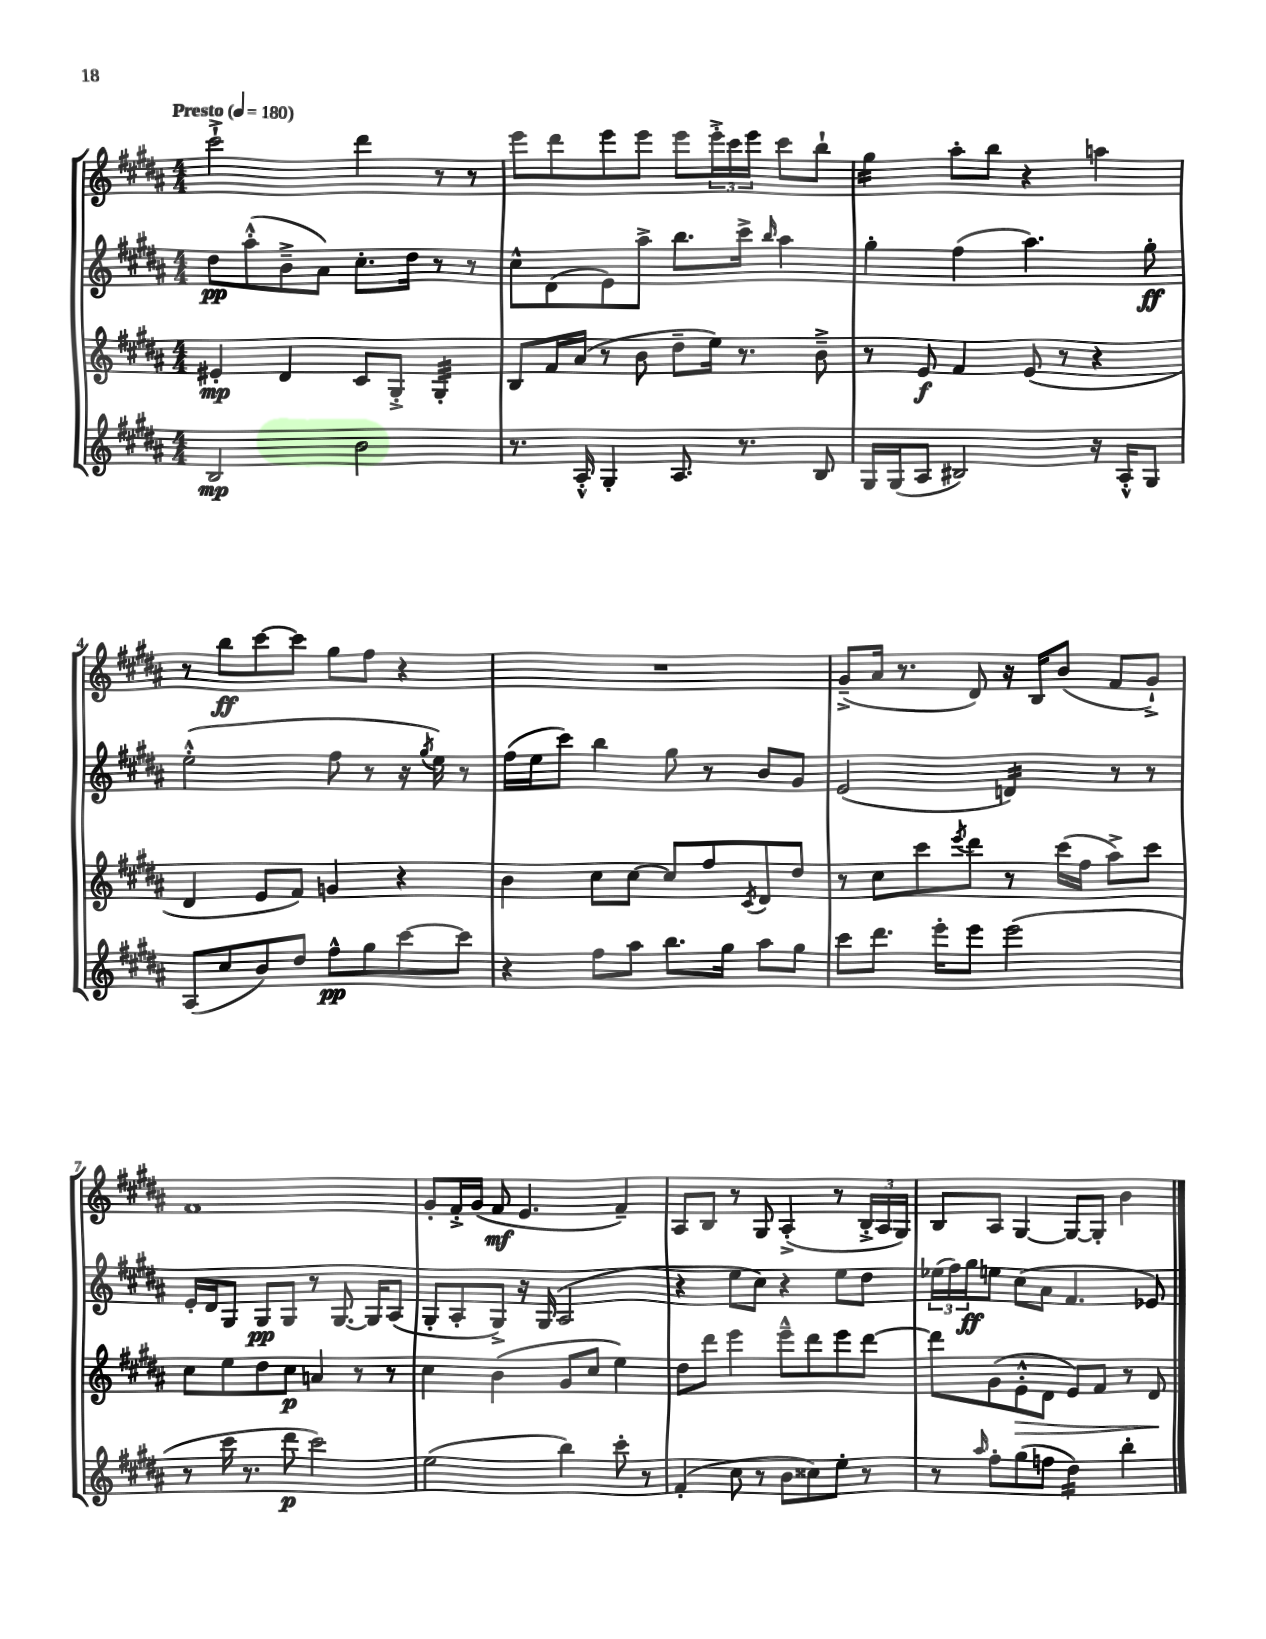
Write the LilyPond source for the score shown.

<<
\new StaffGroup <<
\new Staff = "s0" {
    \clef treble \key b \major \numericTimeSignature \time 4/4 \tempo "Presto" 4 = 180
    cis'''2-!-> dis'''4 r8 r8 |
    e'''8 dis'''8 e'''8 e'''8 e'''8 \tuplet 3/2 { e'''16-.-> cis'''16 e'''16 } cis'''8 b''8-! |
    gis''4:16 ais''8-. b''8 r4 a''4 |
    r8 b''8\ff cis'''8~ cis'''8 gis''8 fis''8 r4 |
    R1 |
    gis'8--->( ais'16 r8. dis'8) r16 b16 b'8( fis'8 gis'8-!->) |
    fis'1 |
    gis'8-. fis'16-.-> gis'16( fis'8\mf e'4. fis'4--) |
    ais8 b8 r8 gis8 ais4-.->( r8 \tuplet 3/2 { b16-.-> ais16 gis16) } |
    b8 ais8 gis4~ gis8~ gis8-. b'4 \bar "|." |
}
\new Staff = "s1" {
    \clef treble \key b \major \numericTimeSignature \time 4/4
    dis''8\pp ais''8-.-^( b'8---> ais'8) cis''8.-. dis''16 r8 r8 |
    cis''8-^ dis'8( e'8) ais''8-> b''8. cis'''16-> \grace { b''16 } ais''4 |
    gis''4-. fis''4( ais''4.) gis''8-.\ff |
    e''2-.-^( fis''8 r8 r16 \acciaccatura { gis''8 } e''16) r8 |
    fis''16( e''16 cis'''8) b''4 gis''8 r8 b'8 gis'8 |
    e'2( d'4:16) r8 r8 |
    e'16-. dis'16 gis8 gis8\pp gis8 r8 gis8.~ gis16 ais8( |
    gis8-. ais8-. gis8->) r16 gis16( ais2 |
    r4 e''8 cis''8) r4 e''8 dis''8 |
    \tuplet 3/2 { ees''16( fis''16) gis''16\ff } e''8 cis''8( ais'8 fis'4. ees'8) \bar "|." |
}
\new Staff = "s2" {
    \clef treble \key b \major \numericTimeSignature \time 4/4
    eis'4-.\mp dis'4 cis'8 gis8-.-> gis4:32-. |
    b8 fis'16 ais'16( r8 b'8 dis''8-- e''16) r8. b'8---> |
    r8 e'8\f fis'4 e'8( r8 r4 |
    dis'4 e'8 fis'8) g'4 r4 |
    b'4 cis''8 cis''8~ cis''8 fis''8 \acciaccatura { cis'8 } dis'8 dis''8 |
    r8 cis''8 cis'''8 \acciaccatura { e'''8 } dis'''8 r8 cis'''16( fis''16 ais''8->) cis'''8 |
    cis''8 e''8 dis''8 cis''8\p a'4 r8 r8 |
    cis''4 b'4( gis'8 cis''8 e''4) |
    dis''8 dis'''8 e'''4 e'''8---^ dis'''8 e'''8 dis'''8~ |
    dis'''8 gis'8( e'8-.-^\> dis'8 e'8) fis'8 r8 dis'8\! \bar "|." |
}
\new Staff = "s3" {
    \clef treble \key b \major \numericTimeSignature \time 4/4
    b2\mp b'2 |
    r8. ais16-.-^ gis4-. ais8. r8. b8 |
    gis16 gis16( ais8 bis2) r16 ais16-.-^ gis8 |
    ais8( cis''8 b'8) dis''8 fis''8-^\pp gis''8 cis'''8~ cis'''8 |
    r4 fis''8 ais''8 b''8. gis''16 ais''8 gis''8 |
    cis'''8 dis'''8. e'''16-. e'''8 e'''2( |
    r8 cis'''16 r8. dis'''8\p cis'''2) |
    e''2( b''4) cis'''8-. r8 |
    fis'4-.( cis''8 r8 b'8 cisis''8) e''8-. r8 |
    r8 \grace { ais''16 } fis''8-. gis''8( f''8 dis''4:16) b''4-. \bar "|." |
}
>>
>>
